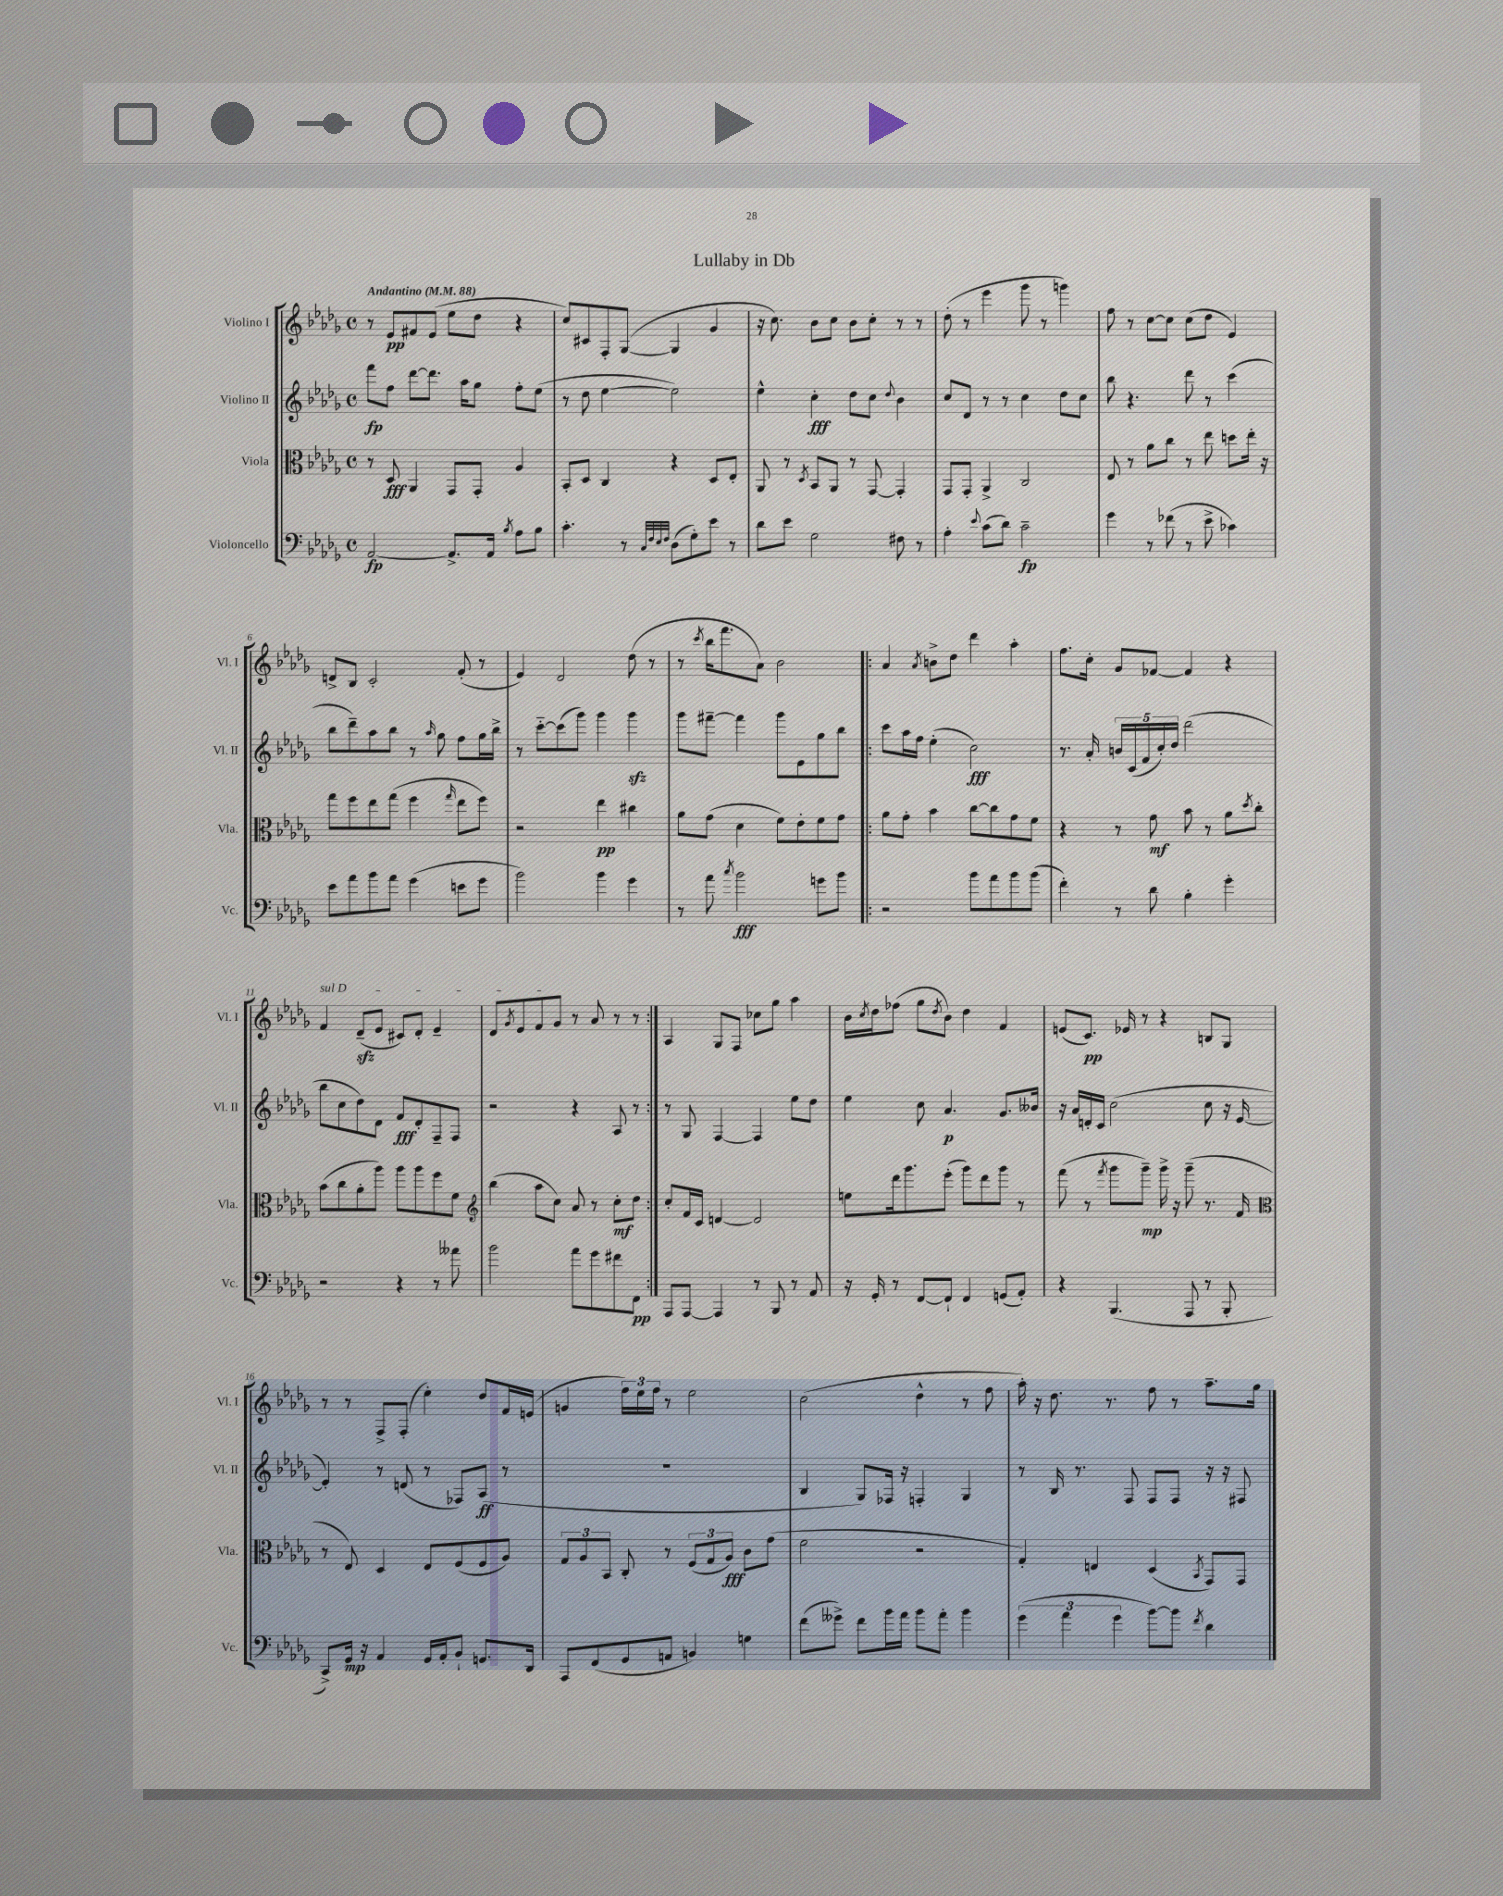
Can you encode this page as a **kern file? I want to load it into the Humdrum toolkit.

**kern	**kern	**kern	**kern
*staff4	*staff3	*staff2	*staff1
*clefF4	*clefC3	*clefG2	*clefG2
*k[b-e-a-d-g-]	*k[b-e-a-d-g-]	*k[b-e-a-d-g-]	*k[b-e-a-d-g-]
*M4/4	*M4/4	*M4/4	*M4/4
*met(c)	*met(c)	*met(c)	*met(c)
*MM88	*MM88	*MM88	*MM88
[2AA-/	8r	8fff\L	8r
.	8D-/	8ff\J	8e-/L
.	4AA-/	[8ddd-\L	8f#/
.	.	8.ddd-\]J	(8e-/J
8.AA-^/]L	8GG-/L	.	8ee-\L
.	.	16aa-\LK	.
.	8GG-'/J	8gg-\J	8dd-\J
16AA-/Jk	.	.	.
8qB-/	.	.	.
8A-\L	4A-/	8ff'\L	4r
8B-\J	.	(8ee-\J	.
=	=	=	=
4.c'\	8BB-'/L	8r	8cc/L)
.	8D-/J	8dd-\	8c#/
.	4C/	[4ee-\	8F'/
8r	.	.	([8G-/J
32qqC/LLL	.	.	.
32qqF/	.	.	.
32qqE-/	.	.	.
32qqF/JJJ	.	.	.
(8D-\L	4r	2ee-\])	4G-/]
8G-'\)	.	.	.
8e-\J	8D-/L	.	4g-/
8r	8E-'/J	.	.
=	=	=	=
8d-\L	8AA-/	4ee-^^\	16r
.	.	.	8.cc\)
8e-\J	8r	.	.
.	8qD-/	.	.
2G-\	8BB-/L	4cc'\	8b-\L
.	8AA-/J	.	8cc\J
.	8r	8dd-\L	8b-\L
.	[8GG-/	8cc\J	8cc'\J
.	.	8qqdd-/	.
8F#\	4GG-'/]	4b-\	8r
8r	.	.	8r
=	=	=	=
4A-'\	8GG-/L	8cc/L	(8dd-'\
.	8GG-'/J	8d-/J	8r
8qqe-/	.	.	.
(8c\L	4AA-^/	8r	4eee-\
8d-\J)	.	8r	.
2c~\	2C/	4cc\	8ggg-\
.	.	.	8r
.	.	8dd-\L	4ggg\)
.	.	8cc\J	.
=	=	=	=
4g-\	8E-/	8bb-\	8ff\
.	8r	4.r	8r
8r	8a-\L	.	[8cc\L
(8f-\	8cc\J	.	8cc\]J
8r	8r	8ddd-\	(8cc\L
8e-^\	8ee-\	8r	8dd-\J
4c-\)	8dd\L	(4ccc\	4e-/)
.	16ee-'\Jk	.	.
.	16r	.	.
=	=	=	=
8e-\L	8gg-\L	8bb-\L	8d^/L
8a-\	8ff\	8ddd-~\)	8B-/J
8b-\	8ee-\	8aa-\	2c'/
8a-\J	(8gg-\J	8bb-\J	.
(4g-\	4ff\	8r	.
.	.	16qqaa-/	.
.	.	8gg-\	.
.	16qqgg-/	.	.
8e\L	8ee-\L	8ff\L	(8f'/
8g-\J	8ff\J)	16gg-\L	8r
.	.	16bb-^\JJ	.
=	=	=	=
2b-\)	2r	8r	4e-/)
.	.	[8ccc'~\L	.
.	.	(8ccc\]	2d-/
.	.	8ggg-\J)	.
4b-\	4ee-\	4ggg-\	.
4g-\	4cc#\	4ggg-\	(8dd-\
.	.	.	8r
=	=	=	=
8r	8a-\L	8ggg-\L	8r
.	.	.	8qccc/
8a-\	(8g-\J	[8fff#~\J	16bb-\LK
.	.	.	8.fff\
8qcc/	.	.	.
2b-\	4d-\	4fff#\]	.
.	.	.	8a-\J)
.	8f\L)	8ggg-\L	2b-\
.	8e-'\	8e-\	.
8g\L	8f\	8gg-\	.
8b-\J	8g-\J	8bb-\J	.
=!|:	=!|:	=!|:	=!|:
2r	8a-\L	8ccc\L	4a-/
.	8g-'\J	16aa-\L	.
.	.	16ff\JJ	.
.	.	.	8qa-/
.	4b-\	(4ee-'\	8b^\L
.	.	.	8dd-\J
8b-\L	[8cc\L	2cc\)	4ddd-\
8a-\	8cc\]	.	.
8b-\	8g-\	.	4aa-'\
(8b-\J	8f\J	.	.
=	=	=	=
4f'\)	4r	8.r	8.ff\L
.	.	16a-'/	16cc'\Jk
8r	8r	20b/LL	8g-/L
.	.	(20c/	.
.	.	20f/	.
8d-\	8g-\	.	[8f-/J
.	.	20cc'/)	.
.	.	20dd-/JJ	.
4B-'\	8b-\	(2ddd-\	4f-/]
.	8r	.	.
4g-'\	8a-\L	.	4r
.	8qdd-/	.	.
.	8cc'\J	.	.
=	=	=	=
2r	(8b-\L	8bb-\L	4f/
.	8cc\	8cc\	.
.	8a-'\	8dd-\)	(8d-~/L
.	8aa-\J)	8d-\J	8e-/J
4r	8aa-\L	8f/L	8c#/L)
.	8aa-\	8d-'/	8d-'/J
8r	8ff\	8F~/	4e-~/
8a--\	8f\J	8F/J	.
=	=	=	=
*	*clefG2	*	*
2b-\	(4bb-\	2r	8d-/L
.	.	.	8qg-/
.	.	.	8e-/
.	8aa-\L	.	8f/
.	8cc\J)	.	8g-/J
8a-\L	8a-/	4r	8r
8g-\	8r	.	8a-/
8f#\	8cc'\L	8A-/	8r
8FF\J	8dd-\J	8r	8r
=:|!	=:|!	=:|!	=:|!
8AAA-/L	8cc'/L	8r	4A-/
[8AAA-/J	16f/L	8G-/	.
.	16c/JJ	.	.
4AAA-/]	[4d/	[4F/	8G-/L
.	.	.	8F/J
8r	2d/]	4F/]	8cc-\L
8BBB-/	.	.	8gg-\J
8r	.	8ee-\L	4aa-\
8AA-/	.	8dd-\J	.
=	=	=	=
16r	8ee\L	4ee-\	16b-\LL
.	.	.	8qcc/
16GG-'/	.	.	16dd-\J
8r	16ddd-\k	.	(8ff-\J
.	8.ggg-\	.	.
[8FF/L	.	8cc\	8gg-\L
.	.	.	8qdd-/
8FF`/]J	(8eee-'\J	4.a-/	8b-\J)
4FF/	8ggg-\L)	.	4dd-\
.	8ddd-\	.	.
(8GG/L	8ggg-\J	8.g-/L	4f/
8AA-'/J)	8r	.	.
.	.	16b--/Jk	.
=	=	=	=
4r	(8fff\	16r	(8e/L
.	.	16a-/LL	.
.	8r	16d'/	8.c/J)
.	.	16c/JJ	.
.	8qfff/	.	.
(4.BBB-/	8ggg-\L	(2cc\	.
.	.	.	16e-/
.	8ggg-~\J)	.	8r
.	16ggg-^\	.	4r
.	16r	.	.
8AAA-/	(8ggg-~\	.	.
8r	8.r	8cc\	8B/L
8BBB-'/	.	16r	8G-/J
.	16f/	[16e-/	.
=	=	=	=
*	*clefC3	*	*
8CC^/L)	8r	4e-'/])	8r
16GG-/Jk	8E-/)	.	8r
16r	.	.	.
4AA-/	4D-/	8r	8F^/L
.	.	(8d/	(8F'/J
16GG-/LL	8E-/L	8r	4ee-'\)
16AA-'/J	.	.	.
8BB-`/J	(8F/	8F-/L)	.
8.GG/L	8F/	(8A-/J	8dd-/L
.	8A-/J)	8r	16f/L
16DD-/Jk	.	.	(16e/JJ
=	=	=	=
8AAA-/L	12G-/L	1r	4g/
.	12A-/	.	.
(8FF/	.	.	.
.	12BB-/J	.	.
8GG-/	8C'/	.	24ff\LL)
.	.	.	24ee-\
.	.	.	24ff\JJ
8AA/J	8r	.	8r
4BB/)	(12F/L	.	2ee-\
.	12G-/	.	.
.	12A-/J)	.	.
4G\	8c\L	.	.
.	(8g-\J	.	.
=	=	=	=
(8f\L	2f\	4B-/	(2cc\
8g--^\J)	.	.	.
8f\L	.	8G-/L)	.
16b-\L	.	16F-/Jk	.
16a-\JJ	.	16r	.
8b-\L	2r	4F'/	4dd-^^\
8a-'\J	.	.	.
4b-\	.	4G-/	8r
.	.	.	8ff\
=	=	=	=
(6g-\	4G-'/)	8r	16aa-'\)
.	.	.	16r
.	.	16B-/	8.dd-\
6a-\	.	.	.
.	.	8.r	.
.	4E/	.	.
.	.	.	8.r
6g-\	.	.	.
.	.	8F/	.
[8b-\L)	(4D-/	8F/L	8ff\
8b-\]J	.	8F/J	8r
8qf/	8qBB-/	.	.
4d-\	8GG-/L)	16r	8.aa-~\L
.	.	16r	.
.	8GG-/J	8F#/	.
.	.	.	16gg-\Jk
==	==	==	==
*-	*-	*-	*-
